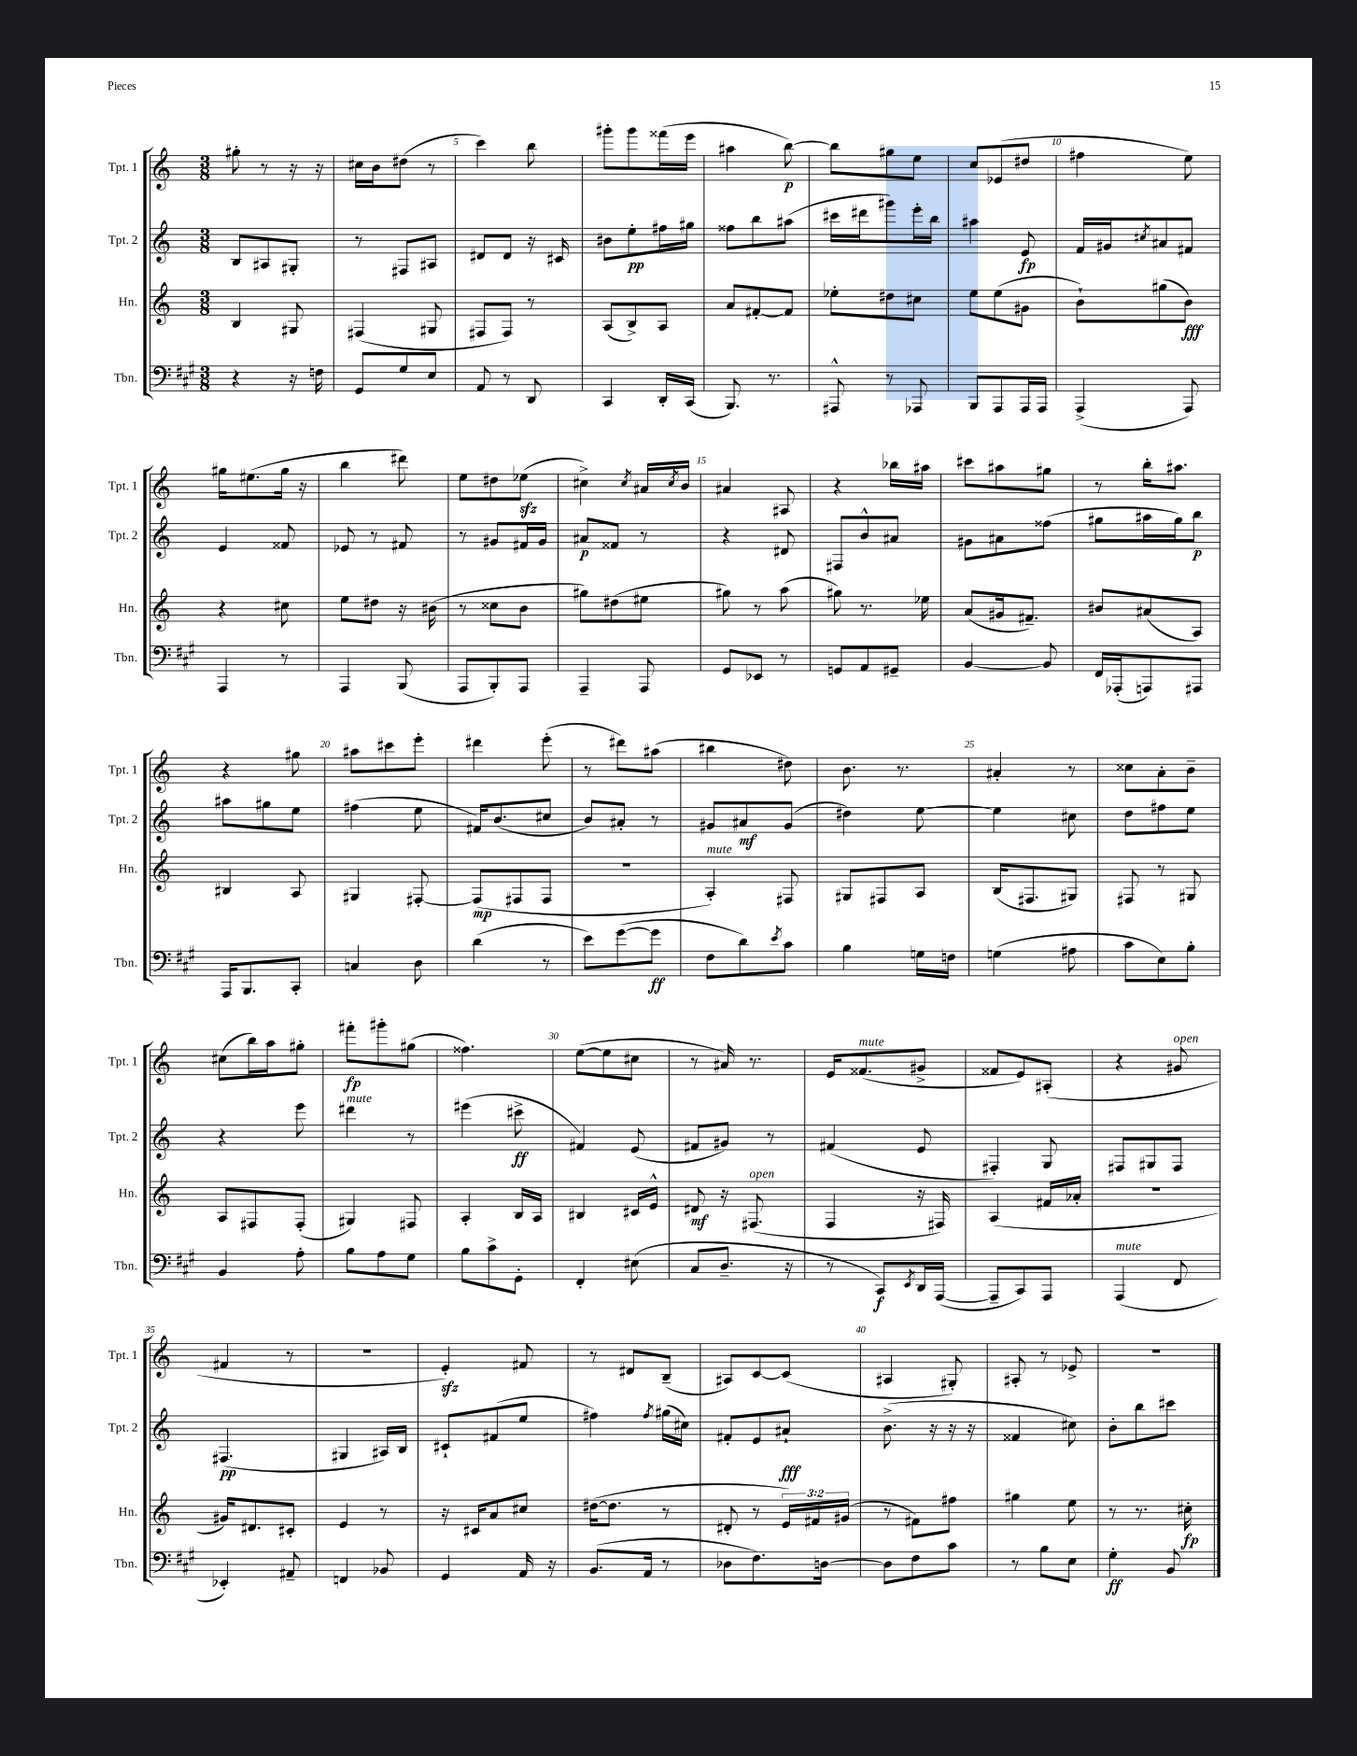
<<
\new StaffGroup <<
\new Staff = "s0" \with { instrumentName = "Tpt. 1" shortInstrumentName = "Tpt. 1" } {
    \clef treble \key c \major \numericTimeSignature \time 3/8
    gis''8-. r8 r16 r16 |
    cis''16 b'16 dis''8( r8 |
    c'''4) b''8 |
    gis'''8-. gis'''8 fisis'''16( e'''16 |
    ais''4 b''8~\p) |
    b''8 gis''8 e''8 |
    c''8 ees'8( dis''8 |
    fis''4 e''8) |
    gis''16 eis''8.( gis''16 r16 |
    b''4 dis'''8) |
    e''8 dis''8 ees''8\sfz( |
    cis''4->) \acciaccatura { cis''8 } ais'16 \acciaccatura { cis''8 } b'16 |
    ais'4 ais8 |
    r4 bes''16 ais''16 |
    cis'''8 ais''8 gis''8 |
    r8 b''16-. ais''8. |
    r4 gis''8 |
    ais''8 cis'''8 e'''8-. |
    dis'''4 e'''8-.( |
    r8 dis'''8) ais''8( |
    bis''4 dis''8) |
    b'8. r8. |
    ais'4-. r8 |
    cisis''8 a'8-. b'8-- |
    cis''8( b''16) a''16 gis''8-. |
    fis'''8-.\fp gis'''8-. gis''8( |
    fisis''4.) |
    e''8~( e''8 cis''8 |
    r8 ais'16) r8. |
    e'16 fisis'8.^\markup { \italic "mute" }( gis'8-> |
    fisis'8 e'8) ais8-.( |
    r4 gis'8^\markup { \italic "open" } |
    fis'4 r8 |
    R4. |
    e'4-.\sfz) fis'8 |
    r8 dis'8 b8--( |
    ais8) c'8~ c'8( |
    ais4 gis8-.) |
    ais8-. r8 ees'8-> |
    R4. \bar "|." |
}
\new Staff = "s1" \with { instrumentName = "Tpt. 2" shortInstrumentName = "Tpt. 2" } {
    \clef treble \key c \major \numericTimeSignature \time 3/8
    b8 ais8 gis8-. |
    r8 fis8 ais8 |
    dis'8 dis'8 r16 cis'16 |
    bis'8 e''8-.\pp fis''16 gis''16 |
    fisis''8 b''8 ais''8( |
    cis'''16 dis'''16 gis'''8) e'''16-. b''16 |
    ais''4 e'8\fp |
    f'16 gis'16 \acciaccatura { cis''8 } ais'8 fis'8 |
    e'4 fisis'8 |
    ees'8 r8 fis'8 |
    r8 gis'8 fis'16 gis'16 |
    ais'8\p fisis'8 r8 |
    r4 dis'8 |
    fis8 b'8-^ ais'8 |
    gis'8 ais'8 fisis''8( |
    gis''8 ais''16 gis''16) b''8\p |
    ais''8 gis''8 e''8 |
    fis''4( e''8 |
    fis'16) b'8.( cis''8 |
    b'8) ais'8-. r8 |
    gis'8 ais'8\mf gis'8( |
    dis''4) e''8~ |
    e''4 cis''8 |
    d''8 fis''8 e''8 |
    r4 e'''8 |
    dis'''4^\markup { \italic "mute" } r8 |
    eis'''4( cis'''8->\ff |
    fis'4) e'8( |
    fis'8 gis'8) r8 |
    fis'4( e'8 |
    fis4-.) g8 |
    fis8 gis8 fis8 |
    fis4.\pp( |
    gis4 ais16) b16 |
    cis'8-! fis'8( e''8 |
    fis''4) \acciaccatura { fis''8 } gis''16( cis''16) |
    fis'8-. e'8 ais'8-!\fff |
    b'8.->( r16 r16 r16 |
    fisis'4 cis''8) |
    b'8-. b''8 cis'''8 \bar "|." |
}
\new Staff = "s2" \with { instrumentName = "Hn." shortInstrumentName = "Hn." } {
    \clef treble \key c \major \numericTimeSignature \time 3/8 \override Staff.TupletNumber.text = #tuplet-number::calc-fraction-text
    b4 gis8 |
    fis4( gis8 |
    fis8 fis8) r8 |
    a8( b8->) a8 |
    a'8 fis'8~-. fis'8 |
    ees''8-. dis''8 cis''8 |
    e''8 e''8( gis'8 |
    b'8-!) gis''8( b'8\fff) |
    r4 cis''8 |
    e''8 dis''8 r16 bis'16( |
    r8 cisis''8 b'8 |
    gis''8) dis''8( eis''8 |
    gis''8) r8 a''8( |
    gis''8) r8. ees''16 |
    a'8( gis'16 fis'8.--) |
    bis'8 ais'8( a8) |
    bis4 a8 |
    gis4 fis8~-. |
    fis8\mp( fis8 fis8 |
    r4. |
    a4-.^\markup { \italic "mute" }) fis8 |
    gis8 fis8 a8 |
    b16( fis8. gis8) |
    fis8 r8 gis8 |
    a8 fis8 fis8-.( |
    gis4) fis8 |
    a4-. b16 a16 |
    bis4 cis'16 e'16-^ |
    dis'8\mf r16 fis8.^\markup { \italic "open" }( |
    f4 r16 fis16) |
    a4( fis'16 aes'16-. |
    R4. |
    gis'16) dis'8. cis'8-. |
    e'4 r8 |
    r16 cis'16 a'8 cis''8 |
    dis''16~( dis''8. r8 |
    dis'8-. r8 \tuplet 3/2 { e'16) fis'16 gis'16( } |
    r8 fis'8) fis''8 |
    gis''4 e''8 |
    r8 r8. cis''16-.\fp \bar "|." |
}
\new Staff = "s3" \with { instrumentName = "Tbn." shortInstrumentName = "Tbn." } {
    \clef bass \key a \major \numericTimeSignature \time 3/8
    r4 r16 f16 |
    gis,8 gis8 e8 |
    a,8 r8 d,8 |
    cis,4 d,16-. cis,16( |
    b,,8.) r8. |
    ais,,8-^ r8 aes,,8 |
    b,,8 a,,8 a,,16 a,,16 |
    a,,4->( a,,8) |
    a,,4 r8 |
    a,,4 b,,8( |
    a,,8 b,,8-.) a,,8 |
    a,,4-- a,,8 |
    gis,8 ees,8 r8 |
    g,8 a,8 gis,8-- |
    b,4~ b,8 |
    fis,16 aes,,16-.( a,,8) ais,,8 |
    a,,16 b,,8. cis,8-. |
    c4 d8 |
    d'4( r8 |
    e'8) gis'8~( gis'8\ff |
    fis8 d'8) \acciaccatura { e'8 } cis'8 |
    b4 g16 f16 |
    g4( ais8 |
    cis'8 e8) b8-. |
    b,4 a8-. |
    b8 a8 gis8 |
    b8 cis'8-> gis,8-. |
    fis,4-. eis8( |
    cis8 d8.-- r16 |
    r8 cis,8\f) \acciaccatura { e,8 } d,16 a,,16~( |
    a,,8-- cis,8) a,,8 |
    a,,4^\markup { \italic "mute" }( fis,8 |
    ees,4-.) ais,8-- |
    f,4 bes,8 |
    gis,4 a,16 r16 |
    b,8.( a,16 r8 |
    des8 fis8.) d16~ |
    d8 fis8 cis'8 |
    r8 b8 e8 |
    gis4-.\ff b,8 \bar "|." |
}
>>
>>
\layout { \context { \Score currentBarNumber = #3 \override BarNumber.break-visibility = ##(#f #t #t) barNumberVisibility = #(every-nth-bar-number-visible 5) } }
